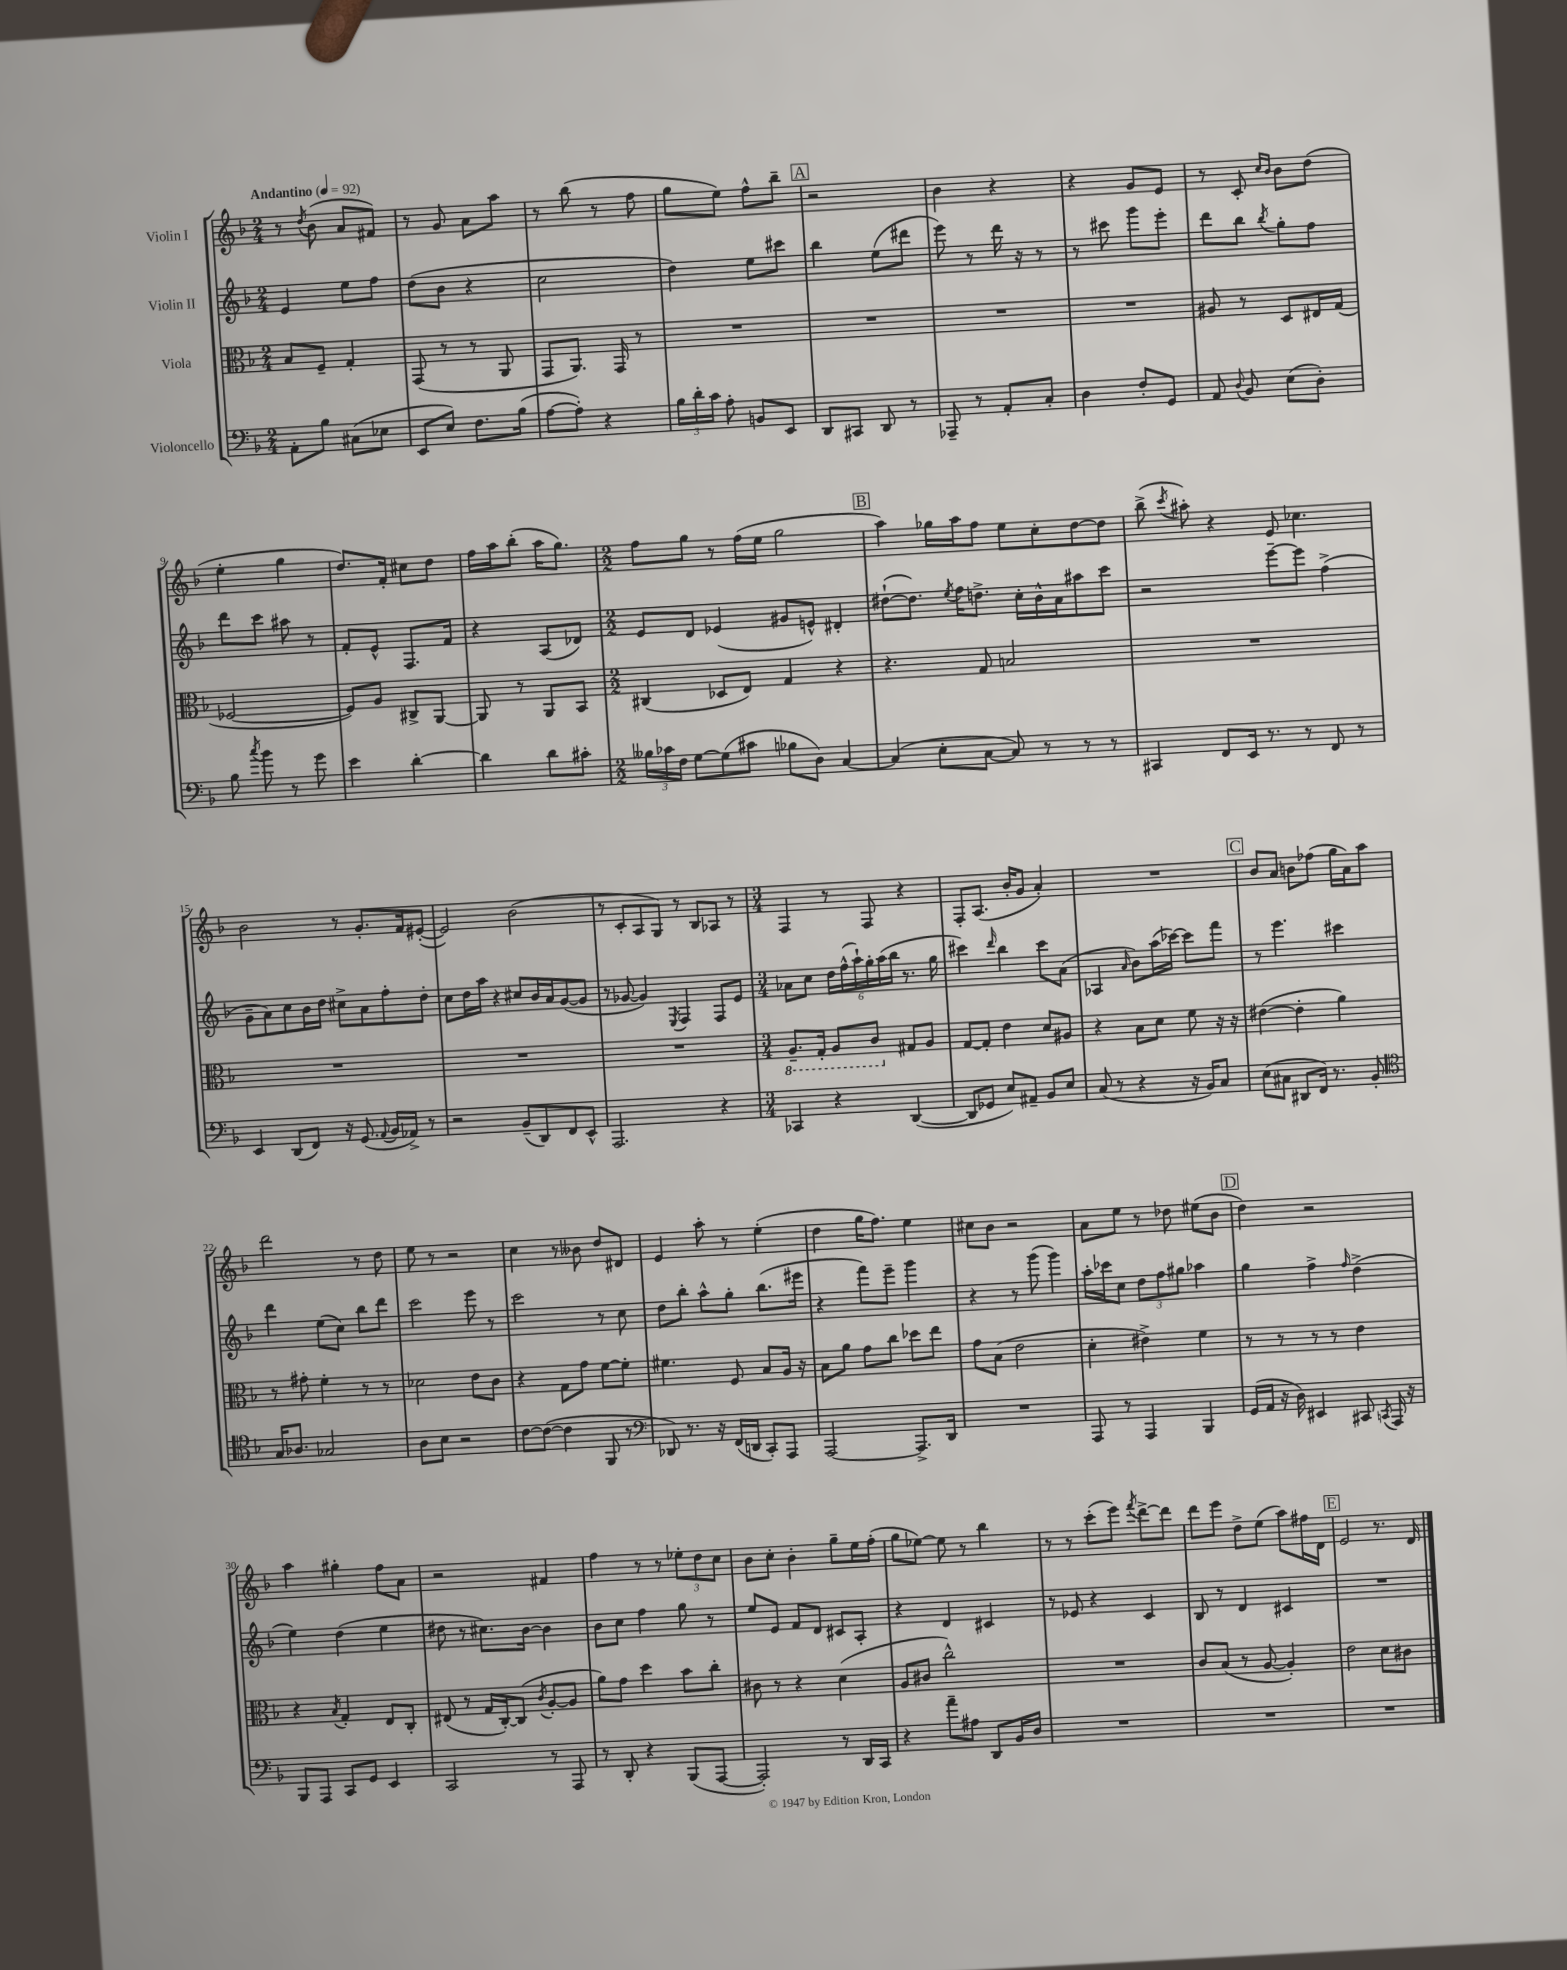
<<
\new StaffGroup <<
\new Staff = "s0" \with { instrumentName = "Violin I" } {
    \clef treble \key f \major \numericTimeSignature \time 2/4 \tempo "Andantino" 4 = 92
    \autoBeamOff r8 \acciaccatura { d''8 } bes'8( a'8[ fis'8]) |
    r8 g'8 a'8[ a''8] |
    r8 bes''8( r8 f''8 |
    g''8[ e''8]) f''8[-^ bes''8]-- |
    \mark \markup { \box "A" } r2 |
    bes'4 r4 |
    r4 g'8[ e'8] |
    r8 c'8-. \grace { c''16[ bes'16] } bes'8[ d''8]( |
    e''4-. g''4 |
    d''8.[) f'16]-. cis''8[ d''8] |
    f''16[ a''16 bes''8]-.( a''16[ g''8.]) |
    \numericTimeSignature \time 2/2 f''8[ g''8] r8 f''16[( e''16] g''2 |
    \mark \markup { \box "B" } a''4) ges''16[ a''16 f''8] e''8[ c''8-. d''8~ d''8] |
    bes''8->( \acciaccatura { c'''8 } ais''8-.) r4 e'8 ces''4. |
    bes'2 r8 g'8.[-. f'16 eis'8]~-.( |
    eis'2) bes'2( |
    r8 c'8[-. a8 g8]) r8 bes8[ aes8] r8 |
    \numericTimeSignature \time 3/4 f4 r8 f8 r4 |
    f8[-. a8.]( bes'16[-. g'8] a'4-.) |
    R2. |
    \mark \markup { \box "C" } bes'8[ a'8] b'8[ fes''8]( g''16[ a'16) a''8] |
    d'''2 r8 d''8 |
    e''8 r8 r2 |
    c''4 r8 beses'8 d''8[ dis'8] |
    e'4 a''8-. r8 e''4-.( |
    d''4 g''16[ f''8.]) e''4 |
    cis''8[ bes'8] r2 |
    a'8[ e''8] r8 des''8 eis''8[( bes'8] |
    \mark \markup { \box "D" } d''4) r2 |
    a''4 gis''4-. f''8[ a'8] |
    r2 fis'4 |
    f''4 r8 r8 \tuplet 3/2 { ees''8[-. d''8 c''8] } |
    bes'8[ c''8]-. bes'4-. g''8[-- e''16 f''16]-.( |
    g''8[ ees''8]~) ees''8 r8 bes''4 |
    r8 r8 c'''8[-.( e'''8]) \acciaccatura { f'''8 } d'''8[~-> d'''8] |
    d'''8[ e'''8] d''8[-> e''8]( a''8[) fis''16 d'16] |
    \mark \markup { \box "E" } e'2 r8. d'16 \bar "|." |
}
\new Staff = "s1" \with { instrumentName = "Violin II" } {
    \clef treble \key f \major \numericTimeSignature \time 2/4
    \autoBeamOff e'4 e''8[ f''8] |
    d''8[( bes'8] r4 |
    c''2 |
    d''4) e''8[ cis'''8] |
    \mark \markup { \box "A" } bes''4 e''8[( dis'''8] |
    e'''8) r8 d'''16 r16 r8 |
    r8 cis'''8 g'''8[ e'''8]-. |
    d'''8[ bes''8] \acciaccatura { bes''8 } g''8[-. f''8] |
    d'''8[ c'''8] ais''8 r8 |
    f'8[-. e'8]-^ f8.[ f'16] |
    r4 a8[( des'8]) |
    \numericTimeSignature \time 2/2 e'8[ d'8] ees'4( gis'8[ e'8]-^) dis'4-. |
    \mark \markup { \box "B" } dis''8[~-!( dis''8.]) \acciaccatura { e''8 } f''16[ d''8.]-> c''16[-. bes'16-^ a'16 ais''8 c'''8] |
    r2 e'''8[~-- e'''8] f''4->( |
    g'8[-- a'8) c''8 bes'16 d''16] cis''8[-> a'8 f''8-. d''8]-. |
    c''8[ d''16 a''16] r4 cis''8[ bes'16 a'16 g'8~( g'8] |
    r8 ges'8~ ges'4) \acciaccatura { e8 } f4 f8[ e'8] |
    \numericTimeSignature \time 3/4 aes'8[ c''8] \tuplet 6/4 { d''16[ f''16-^( a''16-!) g''16-. a''16( bes''16] } r8. g''16 |
    cis'''4) \grace { d'''16 } bes''4 cis'''8[ a'8]( |
    aes4 \grace { a'16 } bes'8[) a''16( ces'''16]~) ces'''8[ f'''8] |
    \mark \markup { \box "C" } r8 e'''4. cis'''4 |
    d'''4 e''8[( c''8]) bes''8[ d'''8] |
    c'''2 e'''8 r8 |
    c'''2 r8 c''8 |
    d''8[ bes''8]-. a''8[-^ g''8]-. bes''8.[( eis'''16] |
    r4 f'''8[) e'''8]-- g'''4 |
    r4 r8 g'''8( g'''4) |
    a''16[-. ces'''16 c''8] \tuplet 3/2 { d''8[ f''8 gis''8] } aes''4 |
    \mark \markup { \box "D" } g''4 f''4-> \grace { f''16 } d''4->( |
    e''4) d''4( e''4 |
    dis''8 r8 cis''8.[) bes'16]~ bes'4 |
    bes'8[ c''8] f''4 g''8 r8 |
    e''8[ e'8] f'8[ d'8] cis'8[ a8]-. |
    r4 d'4 cis'4 |
    r8 ees'8 r4 c'4 |
    bes8 r8 d'4 cis'4 |
    \mark \markup { \box "E" } R2. \bar "|." |
}
\new Staff = "s2" \with { instrumentName = "Viola" } {
    \clef alto \key f \major \numericTimeSignature \time 2/4
    \autoBeamOff bes8[ f8]-- g4-. |
    g,8( r8 r8 a,8 |
    g,8[ a,8.]) g,16 r8 |
    R2 |
    \mark \markup { \box "A" } R2 |
    R2 |
    R2 |
    ais8 r8 d8[ eis16 g16]( |
    fes2~ |
    fes8[) a8] cis8[-> a,8]~ |
    a,8 r8 a,8[ bes,8] |
    \numericTimeSignature \time 2/2 cis4( des8[ e8]) g4 r4 |
    \mark \markup { \box "B" } r4. g8 b2 |
    R1 |
    R1 |
    R1 |
    R1 |
    \numericTimeSignature \time 3/4 \ottava #-1 a,8.[-- g,16]-. a,8[ c8] \ottava #0 gis8[ a8] |
    g8[~ g8]-. e'4 d'8[ ais8] |
    r4 bes8[ d'8] f'8 r16 r16 |
    \mark \markup { \box "C" } eis'4~( eis'4-. a'4) |
    r8 gis'8-. f'4-. r8 r8 |
    des'2 e'8[ c'8] |
    r4 g8[ g'8] f'8[~ f'8]-. |
    fis'4. f8 bes8[ a16] r16 |
    bes8[ a'8] g'8[ c''8] des''8[ e''8] |
    g'8[ bes8]( e'2 |
    d'4-. eis'4->) f'4 |
    \mark \markup { \box "D" } r8 r8 r8 r8 e'4 |
    r4 \acciaccatura { bes8 } g4-. e8[ c8]-. |
    eis8( r8 g16[ c16~-.) c8]( \acciaccatura { c'8 } a8[~-. a8] |
    a'8[) g'8] d''4 bes'8[ c''8]-. |
    cis'8 r8 r4 d'4( |
    a8[ cis'8] c''2-^) |
    R2. |
    c'8[ bes8]( r8 a8~ a4-.) |
    \mark \markup { \box "E" } e'2 d'8[ cis'8] \bar "|." |
}
\new Staff = "s3" \with { instrumentName = "Violoncello" } {
    \clef bass \key f \major \numericTimeSignature \time 2/4
    \autoBeamOff a,8[-. bes8] cis8[( ees8] |
    e,8[ e8]) f8.[ bes16]( |
    a8[~ a8]-.) r4 |
    \tuplet 3/2 { bes16[ d'16-. c'16] } a8-. b,8[ e,8] |
    \mark \markup { \box "A" } d,8[ cis,8] d,8 r8 |
    aes,,8-- r8 a,8[-. c8]-. |
    d4 f8[-. g,8] |
    a,8 \appoggiatura { d8 } bes,8 e8[( d8]-.) |
    bes8 \acciaccatura { c''8 } bes'8 r8 g'8 |
    e'4 d'4~-. |
    d'4 d'8[ cis'8]-. |
    \numericTimeSignature \time 2/2 \tuplet 3/2 { beses16[ ces'16 f16] } g8[~ g8( cis'8] bes8[ d8]) c4~ |
    \mark \markup { \box "B" } c4( e8[-. c8]~ c8) r8 r8 r8 |
    cis,4 f,8[ e,16] r8. r8 f,8 r8 |
    e,4 d,8[( f,8]) r16 g,8.( \appoggiatura { a,8 } bes,16[ aes,16]->) r8 |
    r2 bes,8[--( d,8) f,8 e,8]-^ |
    a,,2. r4 |
    \numericTimeSignature \time 3/4 ces,4 r4 d,4~( |
    d,8[ ges,8] e8[) ais,8]-- bes,8[ e8] |
    c8( r8 r4 r16 bes,16[) c8] |
    \mark \markup { \box "C" } e8[( cis8] dis,8[ f,16]) r8. bes,8-. |
    \clef tenor g16[ aes8.] ges2 |
    a8[ bes8] r2 |
    c'8[~ c'8]~( c'4 f,8 r8 |
    \clef bass des,8) r8. r16 f,16[( d,16] c,8[-.) a,,8] |
    a,,2~ a,,8.[-> d,16] |
    R2. |
    a,,8 r8 a,,4 bes,,4 |
    \mark \markup { \box "D" } g,16[( a,16] r16 d16) eis,4 cis,8 \acciaccatura { c,8 } a,,16 r16 |
    bes,,8[ a,,8] c,8[ g,8] e,4 |
    c,2 r8 a,,8 |
    r8 d,8-. r4 bes,,8[( a,,8]~ |
    a,,2-.) r8 d,16[ c,16] |
    r4 a'8[-- ais8] d,8[ bes,16 d16] |
    R2. |
    R2. |
    \mark \markup { \box "E" } R2. \bar "|." |
}
>>
>>
